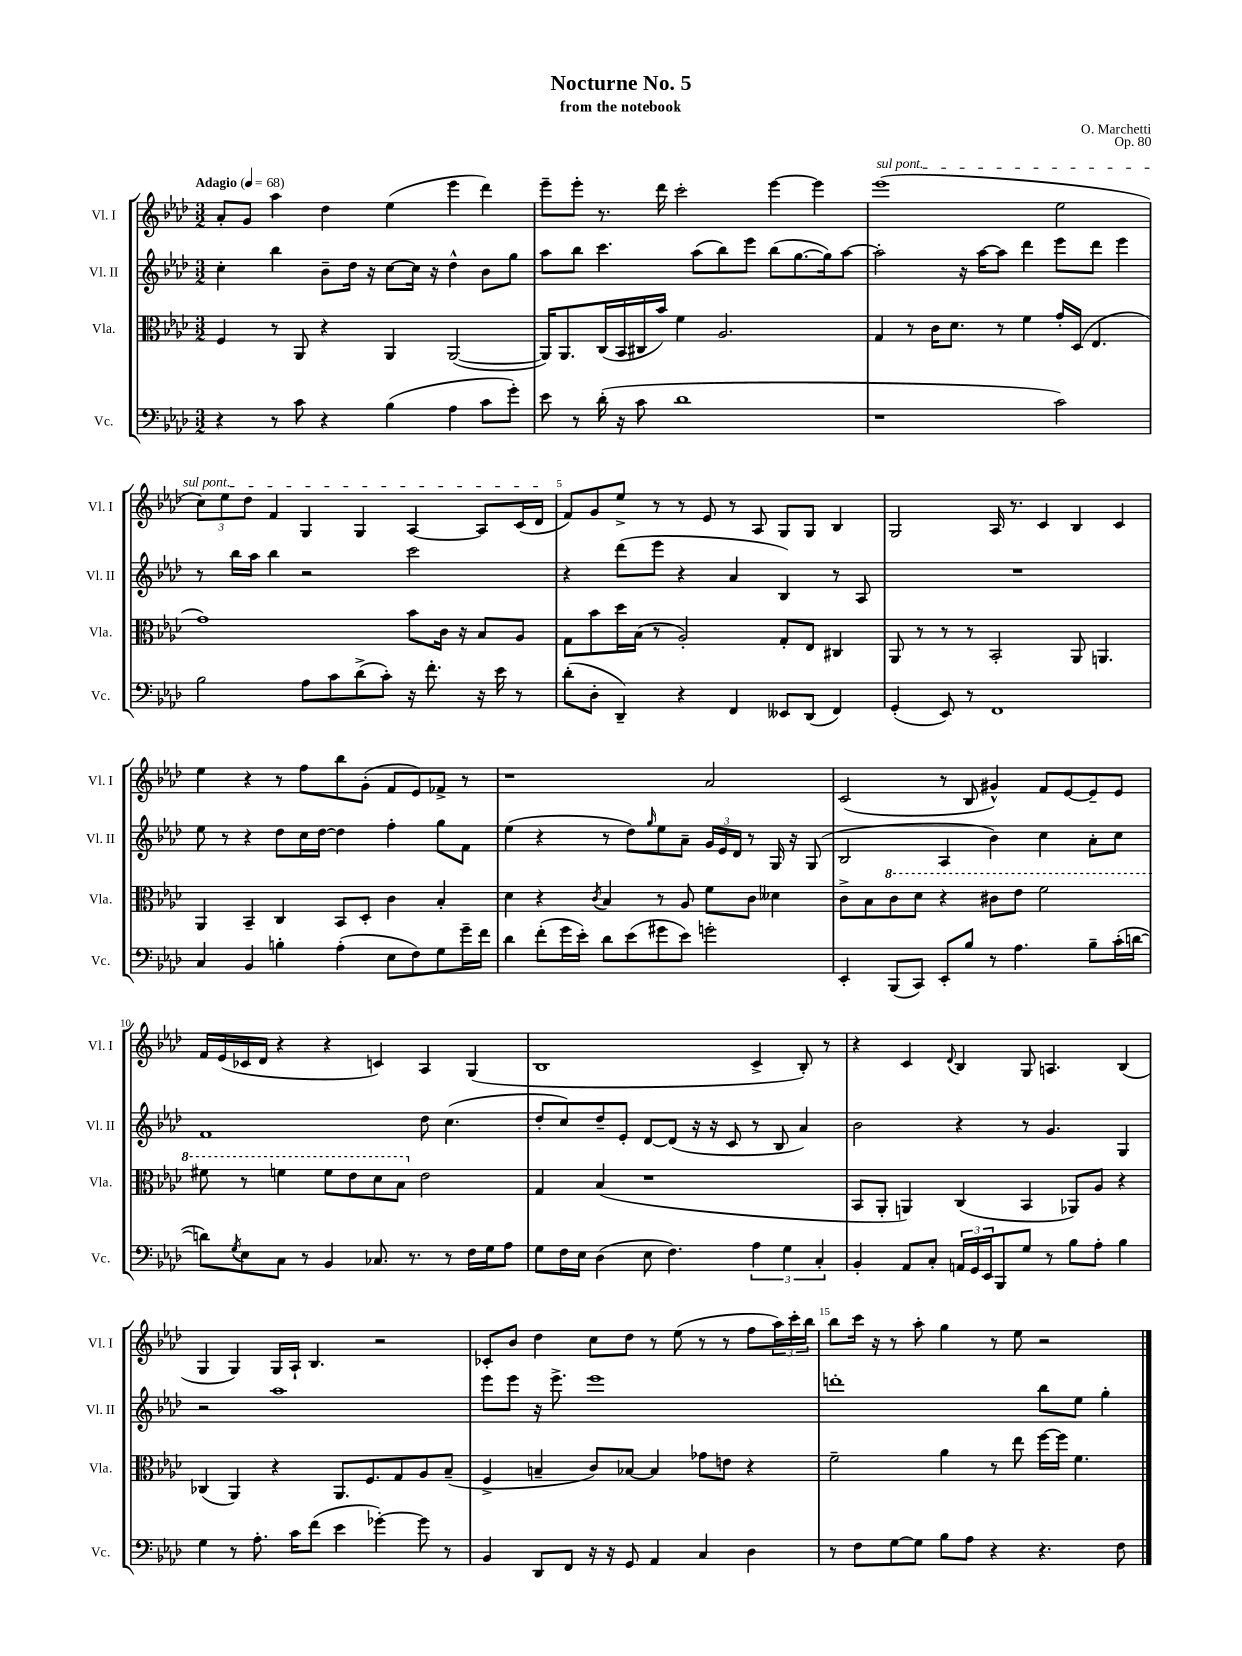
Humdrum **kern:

**kern	**kern	**kern	**kern
*part4	*part3	*part2	*part1
*staff4	*staff3	*staff2	*staff1
*I"Vc.	*I"Vla.	*I"Vl. II	*I"Vl. I
*I'Vc.	*I'Vla.	*I'Vl. II	*I'Vl. I
*clefF4	*clefC3	*clefG2	*clefG2
*k[b-e-a-d-]	*k[b-e-a-d-]	*k[b-e-a-d-]	*k[b-e-a-d-]
*M3/2	*M3/2	*M3/2	*M3/2
*MM68	*MM68	*MM68	*MM68
=1	=1	=1	=1
!	!	!	!LO:TX:a:B:t=Adagio
4r	4F/	4cc'\	8a-'/L
.	.	.	8g/J
8r	8r	4bb-\	4aa-\
8c\	8AA-/	.	.
4r	4r	8b-~\L	4dd-\
.	.	16dd-\Jk	.
.	.	16r	.
(4B-\	4AA-/	[8cc\L	(4ee-\
.	.	16cc\Jk]	.
.	.	16r	.
4A-\	([2AA-/	4dd-^^\	4eee-\
8c\L	.	8b-\L	4ddd-\)
8g'\J)	.	8gg\J	.
=2	=2	=2	=2
8e-\	16AA-/KL])	8aa-\L	8eee-~\L
.	8.AA-/	.	.
8r	.	8bb-\J	8eee-'\J
(16d-'\	(16C/L	4.ccc\	8.r
16r	16BB-/	.	.
8c\	16C#X/	.	.
.	16b-/JJ)	.	16ddd-\
1d-	4f\	.	2ccc'\
.	.	(8aa-\L	.
.	2.A-/	8bb-\)	.
.	.	8eee-\J	.
.	.	(8bb-\L	[4eee-\
.	.	[8.gg\	.
.	.	.	4eee-\]
.	.	16gg\k])	.
.	.	[8aa-\J	.
=3	=3	=3	=3
!	!	!	!LO:TX:a:i:t=sul pont.
1r	4G/	2aa-'\]	(1eee-
.	8r	.	.
.	16c\KL	.	.
.	8.d-\J	.	.
.	.	16r	.
.	.	[16aa-\KL	.
.	8r	8aa-\J]	.
.	4f\	4ddd-\	.
2c\)	16g'/LL	8eee-\L	2ee-\
.	(16D-/JJ	.	.
.	4.E-/	8ddd-\J	.
.	.	4eee-\	.
!!LO:LB:g=z
=4	=4	=4	=4
2B-\	1g)	8r	12cc\L)
.	.	.	12ee-\
.	.	16bb-\LL	.
.	.	.	12dd-\J
.	.	16aa-\JJ	.
.	.	4bb-\	4f/
8A-\L	.	2r	4G/
8c\	.	.	.
(8d-^\	.	.	4G/
8c'\J)	.	.	.
16r	8b-\L	2ccc\	[4A-/
8.f'\	.	.	.
.	16c\Jk	.	.
.	16r	.	.
16r	8B-/L	.	8A-/L]
16e-\	.	.	.
8r	8A-/J	.	(16c/L
.	.	.	16d-/JJ
=5	=5	=5	=5
(8d-'\L	8G\L	4r	8f/L)
8D-'\J	8b-\	.	8g/
4DD-~/)	16dd-\L	(8ddd-\L	8ee-^/J
.	(16B-\JJ	.	.
.	8r	8eee-\J	8r
4r	2A-'/)	4r	8r
.	.	.	8e-/
4FF/	.	4a-/	8r
.	.	.	8A-/
8EE--X/L	8G'/L	4B-/)	8G/L
(8DD-/J	8E-/J	.	8G/J
4FF/)	4C#X/	8r	4B-/
.	.	8A-/	.
=6	=6	=6	=6
(4GG'/	8AA-/	1.r	2G/
.	8r	.	.
8EE-/)	8r	.	.
8r	8r	.	.
1FF	2BB-'/	.	16A-/
.	.	.	8.r
.	.	.	4c/
.	8AA-/	.	4B-/
.	4.AAn/	.	.
.	.	.	4c/
!!LO:LB:g=z
=7	=7	=7	=7
4C/	4AA-/	8ee-\	4ee-\
.	.	8r	.
4BB-/	4BB-~/	4r	4r
4Bn'\	4C/	8dd-\L	8r
.	.	16cc\L	8ff\L
.	.	[16dd-\JJ	.
(4A-'\	8BB-/L	4dd-\]	8bb-\
.	8D-'/J	.	(8g'\J
8E-\L	4c\	4ff'\	8f/L
8F\)	.	.	8e-/)
8G\	4B-'/	8gg\L	8f-X^/J
16g~\L	.	8f\J	8r
16f\JJ	.	.	.
=8	=8	=8	=8
4d-\	4d-\	(4ee-\	1r
(8f'\L	4r	4r	.
16g\L	.	.	.
16e-'\JJ)	.	.	.
.	8qc/	.	.
8d-\L	4B-/	8r	.
(8e-\	.	8dd-\L)	.
.	.	16qqgg/	.
8g#X\	8r	8ee-\	.
8e-\J)	8A-/	8a-~\J	.
2gn'\	8f\L	24g/LL	2a-/
.	.	24e-/	.
.	.	24d-/JJ	.
.	8c\J	8r	.
.	4d--X\	16G/	.
.	.	16r	.
.	.	(8G/	.
=9	=9	=9	=9
4EE-'/	8c^\L	2B-/	(2c/
.	8B-\	.	.
*	*8va	*	*
(8BBB-/L	8cc\	.	.
8CC/J)	8dd-\J	.	.
8EE-'/L	4r	4A-/	8r
8B-/J	.	.	8B-/
8r	8cc#X\L	4b-\)	4g#X^^/)
4.A-\	8ee-\J	.	.
.	2ff\	4cc\	8f/L
.	.	.	[8e-/
8B-~\L	.	8a-'\L	8e-~/]
(16c'\L	.	8cc\J	8e-/J
[16dn\JJ	.	.	.
!!LO:LB:g=z
=10	=10	=10	=10
8dn\L])	8ff#X\	1f	16f/LL
.	.	.	(16e-/
8qG/	.	.	.
8E-\	8r	.	16c-X/
.	.	.	16d-/JJ
8C\J	4ffn\	.	4r
8r	.	.	.
4BB-/	8ff\L	.	4r
.	8ee-\	.	.
8.C-X/	8dd-\	.	4cn/)
.	8b-\J	.	.
8.r	.	.	.
*	*X8va	*	*
.	2e-\	8dd-\	4A-/
8r	.	(4.cc\	.
16F\LL	.	.	(4G/
16G\J	.	.	.
8A-\J	.	.	.
=11	=11	=11	=11
8G\L	4G/	8dd-'/L	1B-
16F\L	.	8cc/)	.
16E-\JJ	.	.	.
(4D-\	(4B-/	8dd-~/	.
.	.	8e-'/J	.
8E-\	1r	[8d-/L	.
4.F\)	.	(8d-/J]	.
.	.	16r	.
.	.	16r	.
.	.	8c/	.
6A-\	.	8r	4c^/
.	.	8B-/	.
6G\	.	.	.
.	.	4a-/)	8B-'/)
6C'/	.	.	.
.	.	.	8r
=12	=12	=12	=12
4BB-'/	8BB-/L	2b-\	4r
.	8AA-'/J	.	.
8AA-/L	4AAn/)	.	4c/
8C'/J	.	.	.
.	.	.	8qqd-/
24AAn/LL	(4C/	4r	4B-/
24GG/	.	.	.
24EE-/J	.	.	.
8BBB-/	.	.	.
8G/J	4BB-/	8r	8G/
8r	.	4.g/	4.An/
8B-\L	8AA-X/L)	.	.
8A-'\J	8A-/J	.	.
4B-\	4r	4G/	(4B-/
!!LO:LB:g=z
=13	=13	=13	=13
4G\	(4C-X/	2r	4G/
8r	4AA-/)	.	4G/)
8.A-'\	.	.	.
.	4r	1aa-	16G/LL
16c\KL	.	.	16A-`/JJ
(8f\J	.	.	4.B-/
4e-\	8.AA-/L	.	.
.	8.F/	.	.
[4g-X'\)	.	.	2r
.	8G/	.	.
8g-\]	8A-/	.	.
8r	(8B-~/J	.	.
=14	=14	=14	=14
4BB-/	4F^/	8eee-\L	8c-X'/L
.	.	8eee-\J	8b-/J
8DD-/L	4Bn~/	16r	4dd-\
.	.	8.eee-^\	.
8FF/J	.	.	.
16r	8c/L)	1eee-	8cc\L
16r	.	.	.
8GG/	[8B-X/J	.	8dd-\J
4AA-/	4B-/]	.	8r
.	.	.	(8ee-\
4C/	8g-X\L	.	8r
.	8en\J	.	8r
4D-\	4r	.	8ff\L
.	.	.	24aa-\L)
.	.	.	24ccc'\
.	.	.	24bb-\JJ
=15	=15	=15	=15
8r	2f~\	1dddn'	8bb-\L
8F\L	.	.	16ccc\Jk
.	.	.	16r
[8G\	.	.	8r
8G\J]	.	.	8aa-'\
8B-\L	4a-\	.	4gg\
8A-\J	.	.	.
4r	8r	.	8r
.	8ee-\	.	8ee-\
4.r	[16ff\LL	8bb-\L	2r
.	16ff\JJ]	.	.
.	4.f\	8ee-\J	.
.	.	4gg'\	.
8F\	.	.	.
==	==	==	==
*-	*-	*-	*-
